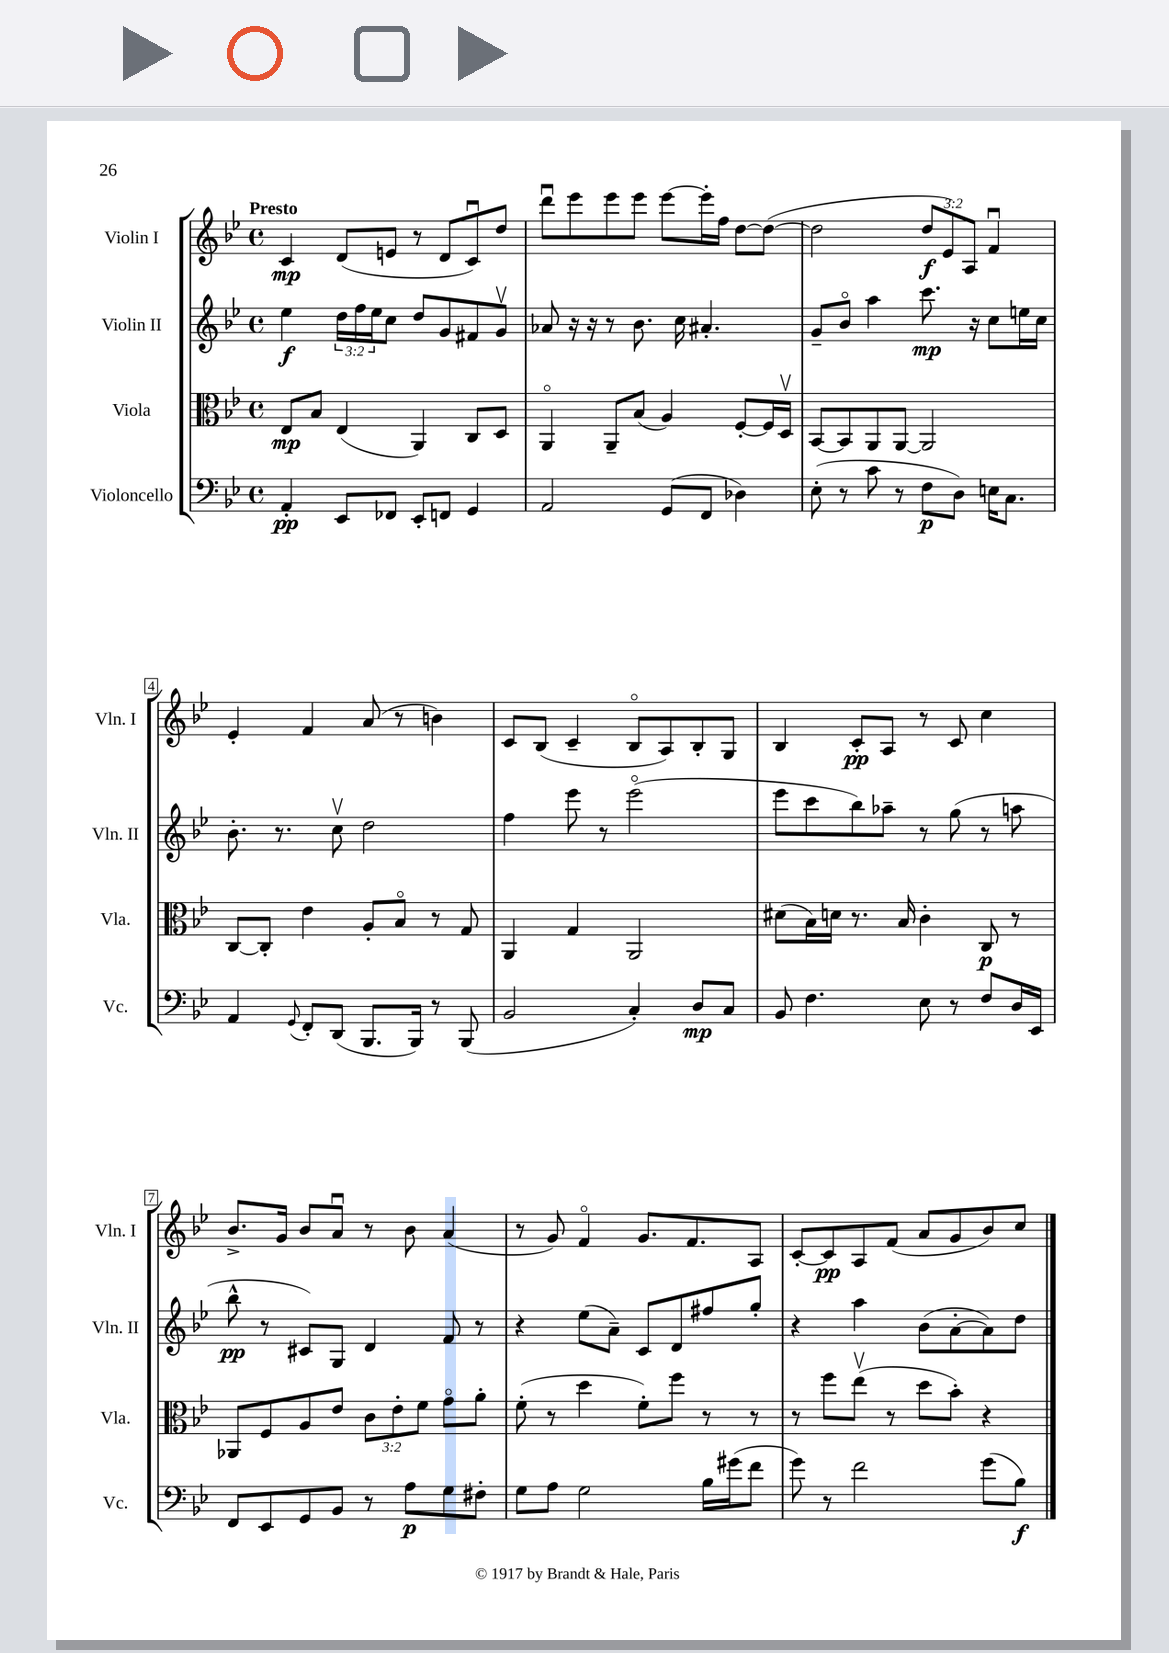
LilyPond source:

<<
\new StaffGroup <<
\new Staff = "s0" \with { instrumentName = "Violin I" shortInstrumentName = "Vln. I" } {
    \clef treble \key bes \major \defaultTimeSignature \time 4/4 \override Staff.TupletNumber.text = #tuplet-number::calc-fraction-text \tempo "Presto"
    c'4\mp d'8( e'8 r8 d'8 c'8\downbow) d''8 |
    d'''8\downbow ees'''8 ees'''8 ees'''8 ees'''8~ ees'''16-. f''16 d''8~ d''8~( |
    d''2 \tuplet 3/2 { d''8\f ees'8) a8 } f'4\downbow |
    ees'4-. f'4 a'8( r8 b'4) |
    c'8 bes8( c'4-- bes8\flageolet a8) bes8-. g8 |
    bes4 c'8-.\pp a8 r8 c'8 c''4 |
    bes'8.-> g'16 bes'8 a'8\downbow r8 bes'8 a'4( |
    r8 g'8) f'4\flageolet g'8. f'8. a8 |
    c'8~-. c'8\pp a8 f'8( a'8 g'8 bes'8) c''8 \bar "|." |
}
\new Staff = "s1" \with { instrumentName = "Violin II" shortInstrumentName = "Vln. II" } {
    \clef treble \key bes \major \defaultTimeSignature \time 4/4 \override Staff.TupletNumber.text = #tuplet-number::calc-fraction-text
    ees''4\f \tuplet 3/2 { d''16 f''16 ees''16 } c''8 d''8 g'8 fis'8 g'8\upbow |
    aes'8 r16 r16 r8 bes'8. c''16 ais'4.-. |
    g'8-- bes'8\flageolet a''4 c'''8.\mp r16 c''8 e''16 c''16 |
    bes'8.-. r8. c''8\upbow d''2 |
    f''4 ees'''8 r8 ees'''2\flageolet( |
    ees'''8 c'''8 bes''8) aes''8-- r8 g''8( r8 a''8 |
    bes''8-^\pp r8 cis'8) g8 d'4 f'8 r8 |
    r4 ees''8( a'8--) c'8 d'8 fis''8 g''8-. |
    r4 a''4 bes'8( a'8~-. a'8) d''8 \bar "|." |
}
\new Staff = "s2" \with { instrumentName = "Viola" shortInstrumentName = "Vla." } {
    \clef alto \key bes \major \defaultTimeSignature \time 4/4 \override Staff.TupletNumber.text = #tuplet-number::calc-fraction-text
    ees8\mp bes8 ees4( a,4) c8 d8 |
    a,4\flageolet a,8-- bes8( a4) f8~-. f16 d16\upbow |
    bes,8~ bes,8 a,8 a,8~ a,2 |
    c8~ c8-. ees'4 a8-. bes8\flageolet r8 g8 |
    a,4 g4 a,2 |
    dis'8( bes16) d'16 r8. bes16 c'4-. c8\p r8 |
    aes,8 f8 a8 ees'8 \tuplet 3/2 { c'8 ees'8-. f'8 } g'8\flageolet a'8-. |
    f'8-.( r8 d''4 f'8-.) f''8 r8 r8 |
    r8 f''8 ees''8\upbow( r8 d''8 bes'8-.) r4 \bar "|." |
}
\new Staff = "s3" \with { instrumentName = "Violoncello" shortInstrumentName = "Vc." } {
    \clef bass \key bes \major \defaultTimeSignature \time 4/4
    a,4-.\pp ees,8 fes,8 ees,8-. f,8 g,4 |
    a,2 g,8( f,8 des4) |
    ees8-.( r8 c'8 r8 f8\p d8) e16 c8. |
    a,4 \appoggiatura { g,8 } f,8-. d,8( bes,,8. bes,,16) r8 bes,,8( |
    bes,2 c4-.) d8\mp c8 |
    bes,8 f4. ees8 r8 f8 d16 ees,16 |
    f,8 ees,8 g,8 bes,8 r8 a8\p g8 fis8-. |
    g8 a8 g2 bes16 gis'16( f'8 |
    g'8) r8 f'2 g'8( bes8\f) \bar "|." |
}
>>
>>
\layout { \context { \Score \override BarNumber.stencil = #(make-stencil-boxer 0.1 0.3 ly:text-interface::print) } }
